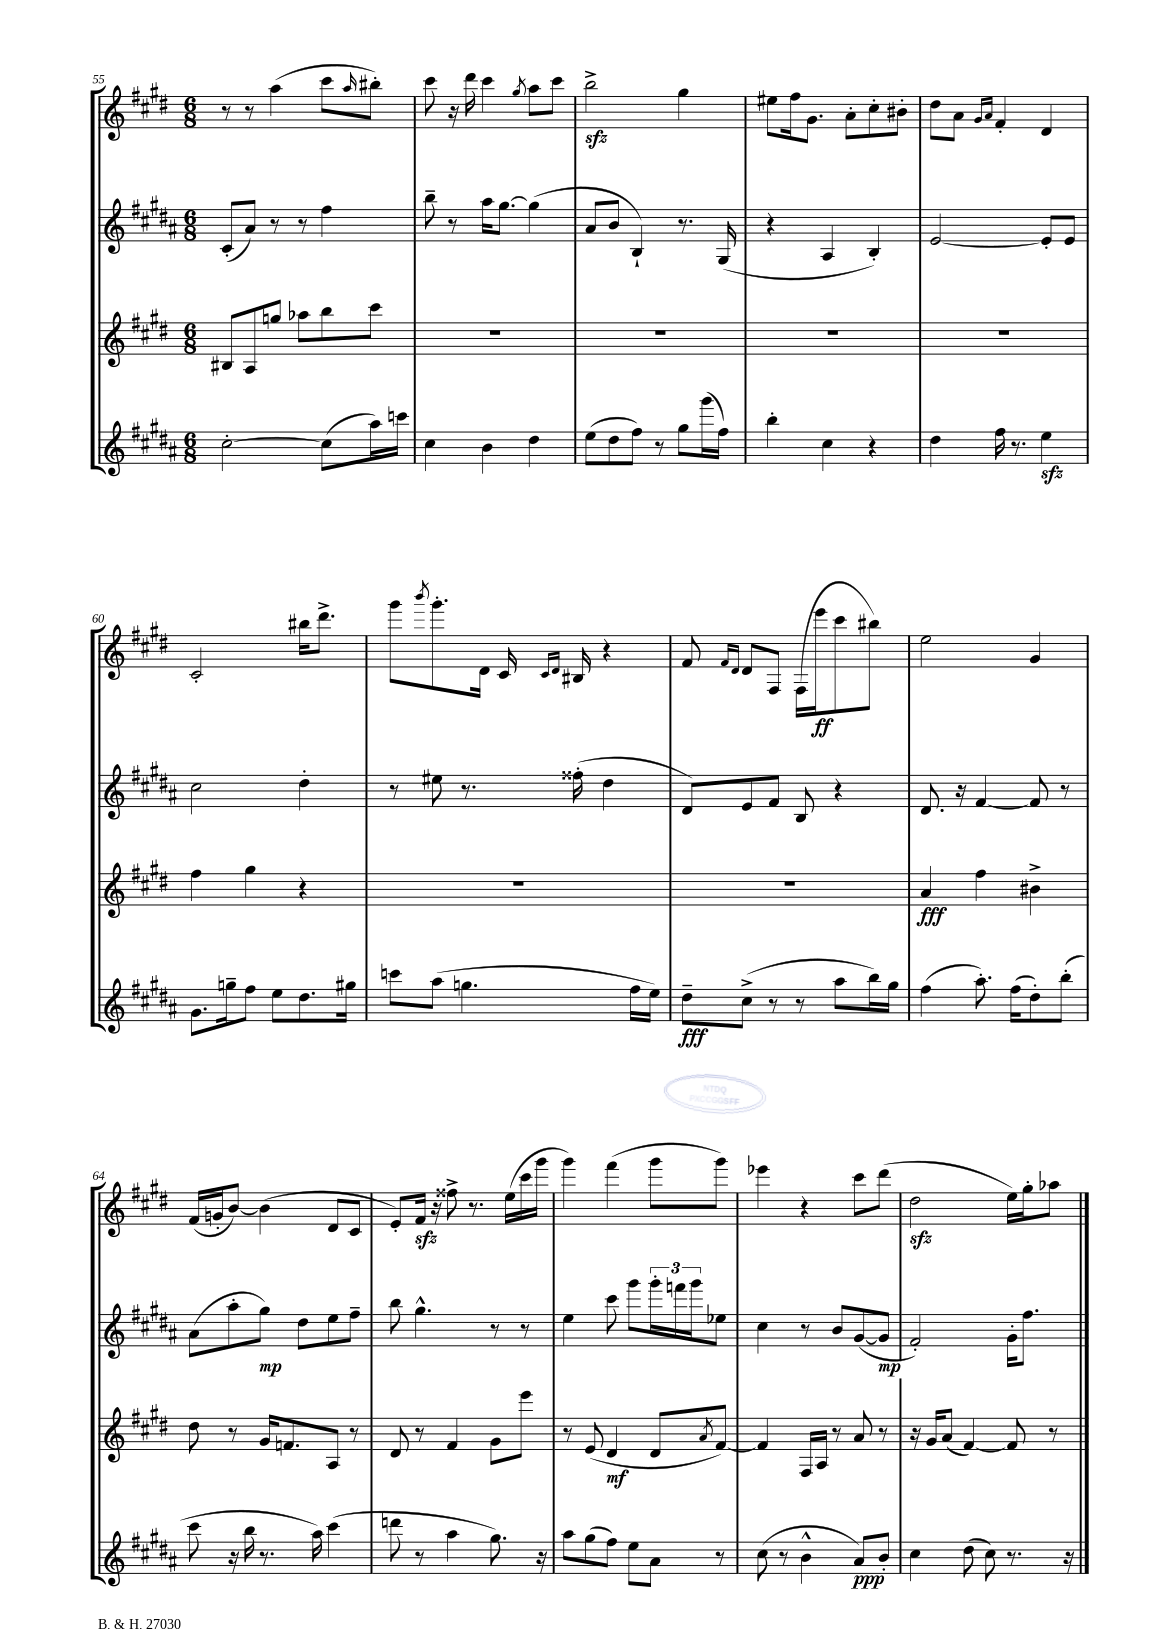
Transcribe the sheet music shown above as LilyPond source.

<<
\new StaffGroup <<
\new Staff = "s0" {
    \clef treble \key e \major \numericTimeSignature \time 6/8
    r8 r8 a''4( cis'''8 \grace { a''16 } bis''8-.) |
    cis'''8 r16 dis'''16 cis'''4 \acciaccatura { gis''8 } a''8 cis'''8 |
    b''2->\sfz gis''4 |
    eis''8 fis''16 gis'8. a'8-. cis''8-. bis'8-. |
    dis''8 a'8 \grace { gis'16 a'16 } fis'4-. dis'4 |
    cis'2-. bis''16 dis'''8.-> |
    gis'''8 \acciaccatura { b'''8 } gis'''8.-. dis'16 cis'16 \grace { cis'16 dis'16 } bis16 r4 |
    fis'8 \grace { fis'16 dis'16 } dis'8 fis8 fis16( e'''16\ff cis'''8 bis''8) |
    e''2 gis'4 |
    fis'16( g'16-. b'8~) b'4( dis'8 cis'8 |
    e'8-.) fis'16\sfz r16 fisis''8-> r8. e''16( cis'''16 gis'''16 |
    gis'''4) fis'''4( gis'''8 gis'''8) |
    ees'''4 r4 cis'''8 dis'''8( |
    dis''2\sfz e''16) gis''16-. aes''8 \bar "|." |
}
\new Staff = "s1" {
    \clef treble \key b \major \numericTimeSignature \time 6/8
    cis'8-.( ais'8) r8 r8 fis''4 |
    b''8-- r8 ais''16 gis''8.~ gis''4( |
    ais'8 b'8 b4-!) r8. gis16( |
    r4 ais4 b4-.) |
    e'2~ e'8-. e'8 |
    cis''2 dis''4-. |
    r8 eis''8 r8. fisis''16-.( dis''4 |
    dis'8) e'8 fis'8 b8 r4 |
    dis'8. r16 fis'4~ fis'8 r8 |
    ais'8( ais''8-. gis''8\mp) dis''8 e''8 fis''8-- |
    b''8 gis''4.-^ r8 r8 |
    e''4 cis'''8 gis'''8 \tuplet 3/2 { gis'''16-. f'''16 gis'''16 } ees''8 |
    cis''4 r8 b'8 gis'8~( gis'8\mp |
    fis'2-.) gis'16-. fis''8. \bar "|." |
}
\new Staff = "s2" {
    \clef treble \key e \major \numericTimeSignature \time 6/8
    bis8 a8 g''8 aes''8 b''8 cis'''8 |
    R2. |
    R2. |
    R2. |
    R2. |
    fis''4 gis''4 r4 |
    R2. |
    R2. |
    a'4\fff fis''4 bis'4-> |
    dis''8 r8 gis'16 f'8. a8 r8 |
    dis'8 r8 fis'4 gis'8 e'''8 |
    r8 e'8( dis'4\mf dis'8 \acciaccatura { a'8 } fis'8~) |
    fis'4 fis16 a16 r8 a'8 r8 |
    r16 gis'16 a'8( fis'4~) fis'8 r8 \bar "|." |
}
\new Staff = "s3" {
    \clef treble \key b \major \numericTimeSignature \time 6/8
    cis''2~-. cis''8( ais''16) c'''16 |
    cis''4 b'4 dis''4 |
    e''8( dis''8 fis''8) r8 gis''8 gis'''16( fis''16) |
    b''4-. cis''4 r4 |
    dis''4 fis''16 r8. e''4\sfz |
    gis'8. g''16-- fis''8 e''8 dis''8. gis''16 |
    c'''8 ais''8( g''4. fis''16 e''16) |
    dis''8--\fff cis''8->( r8 r8 ais''8 b''16) gis''16 |
    fis''4( ais''8.-.) fis''16( dis''8-.) b''8-.( |
    cis'''8 r16 b''16 r8. ais''16) cis'''4( |
    d'''8 r8 ais''4 gis''8.) r16 |
    ais''8 gis''8( fis''8) e''8 ais'8 r8 |
    cis''8( r8 b'4-^ ais'8\ppp) b'8-. |
    cis''4 dis''8( cis''8) r8. r16 \bar "|." |
}
>>
>>
\layout { \context { \Score currentBarNumber = #55 } }
